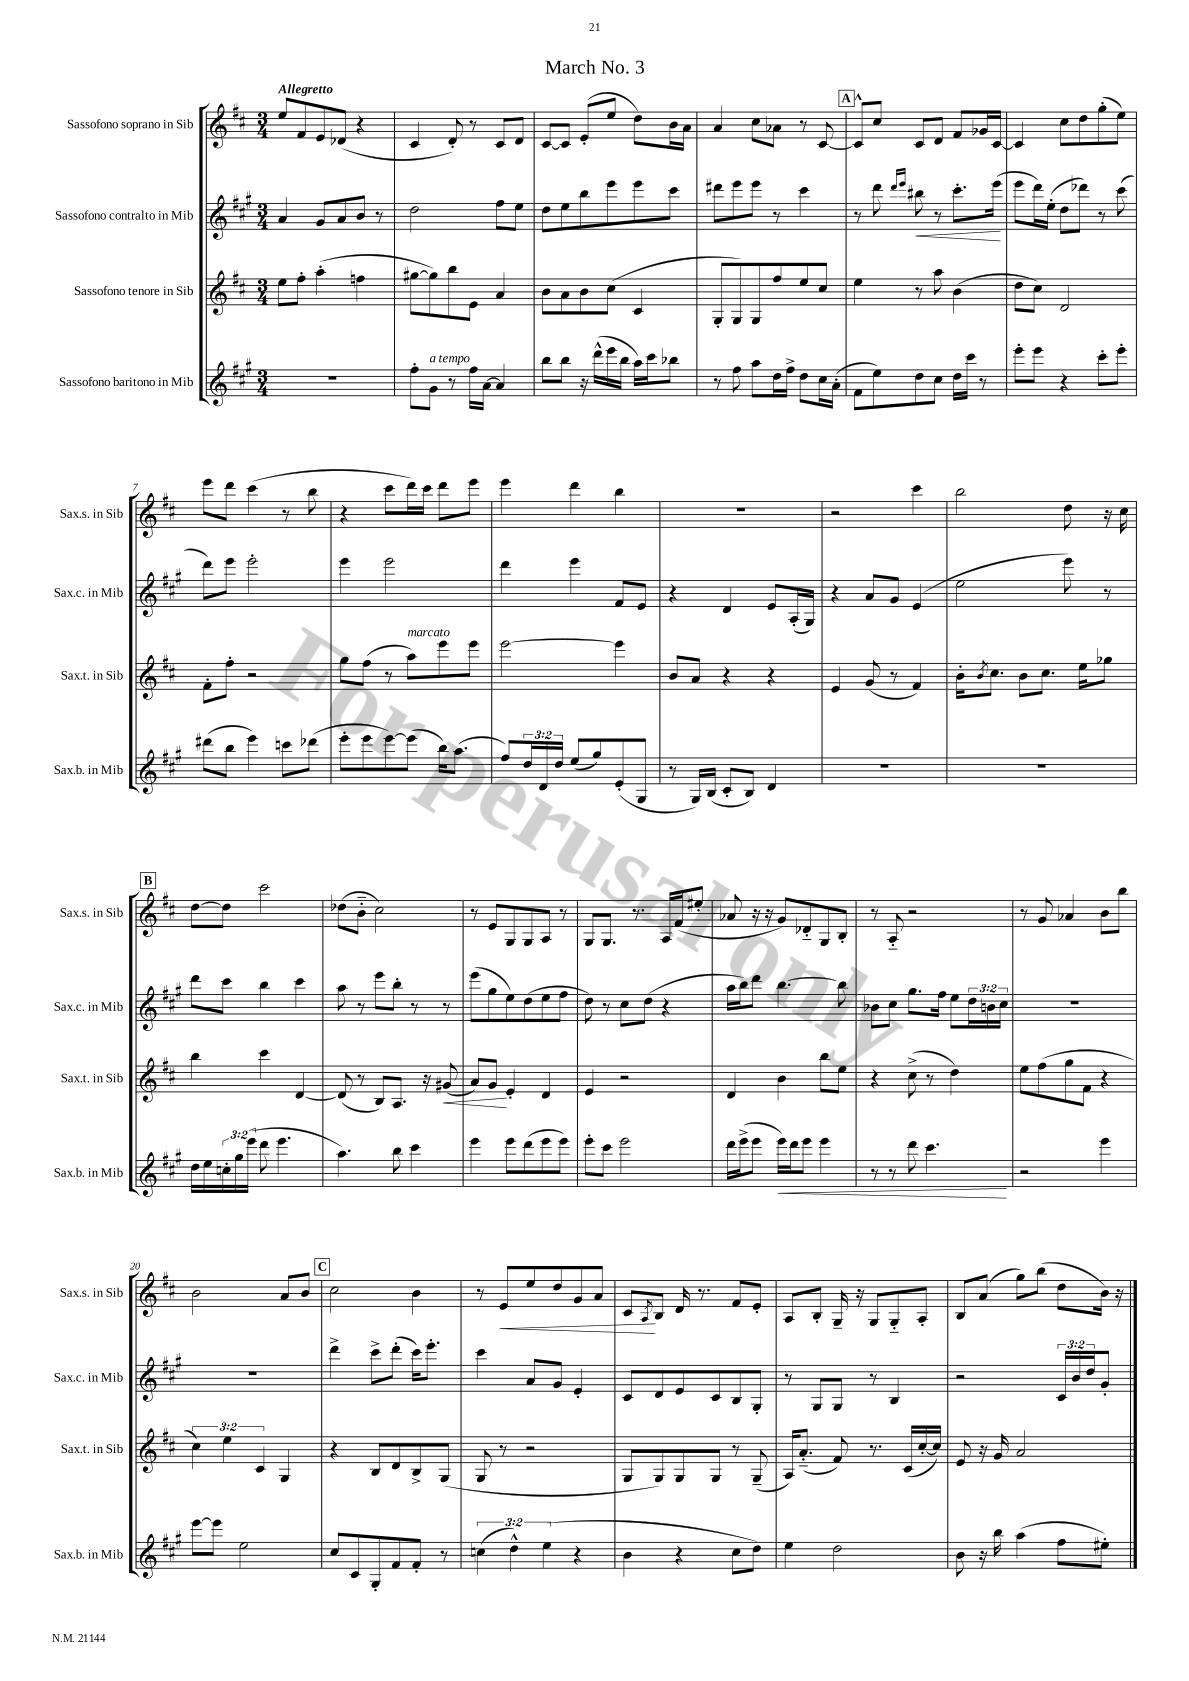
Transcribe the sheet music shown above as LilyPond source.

\header { title = "March No. 3" }
<<
\new StaffGroup <<
\new Staff = "s0" \with { instrumentName = "Sassofono soprano in Sib" shortInstrumentName = "Sax.s. in Sib" } {
    \clef treble \key d \major \numericTimeSignature \time 3/4 \tempo "Allegretto"
    e''8 fis'8 e'8 des'8( r4 |
    cis'4 d'8-.) r8 cis'8 d'8 |
    cis'8~ cis'8 e'8-.( e''8 d''8) b'16 a'16 |
    a'4 cis''8 aes'8 r8 cis'8~ |
    \mark \markup { \box "A" } cis'8-^ cis''8 cis'8 d'8 fis'8 ges'16 cis'16~ |
    cis'4 cis''8 d''8 g''8-.( e''8) |
    e'''8 d'''8 cis'''4( r8 b''8 |
    r4 cis'''8 d'''16) cis'''16 d'''8 e'''8 |
    e'''4 d'''4 b''4 |
    R2. |
    r2 cis'''4 |
    b''2 d''8 r16 cis''16 |
    \mark \markup { \box "B" } d''8~ d''8 cis'''2 |
    des''8( b'8-_ cis''2) |
    r8 e'8 g8 g8 a8 r8 |
    g8 g8. r8. a16 fis'16( eis''8-. |
    aes'8 r16 r16 g'8) des'8-_ g8 b8-. |
    r8 a8-_ r2 |
    r8 g'8 aes'4 b'8 b''8 |
    b'2 a'8 b'8 |
    \mark \markup { \box "C" } cis''2 b'4 |
    r8 e'8\< e''8 d''8 g'8 a'8 |
    cis'8\! \acciaccatura { a8 } b8 d'16 r8. fis'8 e'8-. |
    a8 b8-. g16-- r16 g8 g8-_ a8-. |
    b8 a'8( g''8) b''8( d''8 b'16) r16 \bar "|." |
}
\new Staff = "s1" \with { instrumentName = "Sassofono contralto in Mib" shortInstrumentName = "Sax.c. in Mib" } {
    \clef treble \key a \major \numericTimeSignature \time 3/4 \override Staff.TupletNumber.text = #tuplet-number::calc-fraction-text
    a'4 gis'8 a'8 b'8 r8 |
    d''2 fis''8 e''8 |
    d''8 e''8 b''8 e'''8 e'''8 cis'''8 |
    dis'''8 e'''8 e'''8 r8 cis'''4 |
    \mark \markup { \box "A" } r8 d'''8 \grace { d'''16 e'''16 } bis''8\< r8 cis'''8.-. e'''16\!( |
    e'''8 d'''16) e''16-.( d''8 des'''8) r8 cis'''8( |
    d'''8) e'''8 e'''2-. |
    e'''4 e'''2 |
    d'''4 e'''4 fis'8 e'8 |
    r4 d'4 e'8 a16-.( gis16) |
    r4 a'8 gis'8 e'4( |
    e''2 e'''8) r8 |
    \mark \markup { \box "B" } d'''8 cis'''8 b''4 cis'''4 |
    a''8 r8 e'''8 b''8-. r8 r8 |
    e'''8( gis''8 e''8) d''8( e''8 fis''8 |
    d''8) r8 cis''8 d''8( r4 |
    a''16 b''16) d'''8 b''4.~ b''8 |
    bes'8 cis''8 gis''8. fis''16 e''8 \tuplet 3/2 { d''16 b'16 cis''16 } |
    R2. |
    R2. |
    \mark \markup { \box "C" } d'''4-> cis'''8-> d'''8-.( cis'''16) e'''8.-. |
    cis'''4 a'8 gis'8 e'4-. |
    cis'8 d'8 e'8 cis'8 b8 gis8-. |
    r8 gis8 gis8 r8 b4 |
    r2 \tuplet 3/2 { cis'16 b'16 d''16 } gis'8-. \bar "|." |
}
\new Staff = "s2" \with { instrumentName = "Sassofono tenore in Sib" shortInstrumentName = "Sax.t. in Sib" } {
    \clef treble \key d \major \numericTimeSignature \time 3/4 \override Staff.TupletNumber.text = #tuplet-number::calc-fraction-text
    e''8 fis''8-. a''4-.( f''4 |
    gis''8~ gis''8) b''8 e'8 a'4 |
    b'8 a'8 b'8 cis''8( cis'4 |
    g8-. g8) g8 fis''8 e''8 cis''8 |
    \mark \markup { \box "A" } e''4 r8 a''8 b'4( |
    d''8 cis''8) d'2 |
    fis'8-. fis''8-. r2 |
    g''8 fis''8( r8 a''8^\markup { \italic "marcato" }) e'''8 e'''8 |
    e'''2~ e'''4 |
    b'8 a'8 r4 r4 |
    e'4 g'8( r8 fis'4) |
    b'16-. \acciaccatura { b'8 } cis''8. b'8 cis''8. e''16 ges''8 |
    \mark \markup { \box "B" } b''4 cis'''4 d'4~ |
    d'8( r8 b8) a8. r16 gis'8\<( |
    a'8) g'8\! e'4-. d'4 |
    e'4 r2 |
    d'4 b'4 b''8 e''8 |
    r4 cis''8->( r8 d''4) |
    e''8 fis''8( g''8 fis'8 r4 |
    \tuplet 3/2 { cis''4) e''4 cis'4 } g4 |
    \mark \markup { \box "C" } r4 b8 d'8 b8-> g8( |
    g8 r8 r2 |
    g8 g8) g8 g8 r8 g8--( |
    a16) a'8.-_( fis'8) r8. cis'16( cis''16~-. cis''16) |
    e'8 r16 g'16 a'2 \bar "|." |
}
\new Staff = "s3" \with { instrumentName = "Sassofono baritono in Mib" shortInstrumentName = "Sax.b. in Mib" } {
    \clef treble \key a \major \numericTimeSignature \time 3/4 \override Staff.TupletNumber.text = #tuplet-number::calc-fraction-text
    R2. |
    fis''8-. gis'8^\markup { \italic "a tempo" } r8 fis''16 a'16~ a'4 |
    b''8 b''8 r16 d'''16-^( e'''16 b''16 a''16) cis'''16 bes''8 |
    r8 fis''8 a''8 d''16 fis''16-> d''8 cis''16 a'16-.( |
    \mark \markup { \box "A" } fis'8 e''8) d''8 cis''8 d''16 cis'''16 r8 |
    e'''8-. e'''8 r4 cis'''8-. e'''8-. |
    dis'''8( b''8 e'''4) c'''8 des'''8( |
    e'''8-. e'''8 e'''8~) e'''8( b''16) a''8.( |
    fis''8) \tuplet 3/2 { d''16 d'16 d''16 } e''8( gis''8) e'8-.( gis8 |
    r8 gis16) b16( cis'8-. b8) d'4 |
    R2. |
    R2. |
    \mark \markup { \box "B" } d''16 e''16 \tuplet 3/2 { c''16-. gis''16 e'''16( } d'''8 e'''4. |
    a''4.) b''8 cis'''4 |
    e'''4 e'''8 d'''8( e'''8 e'''8) |
    e'''8-. cis'''8 e'''2 |
    d'''16 e'''16->( e'''8 e'''16\<) d'''16 e'''8 e'''4 |
    r8 r8 d'''8 cis'''4.\! |
    r2 e'''4 |
    e'''8~ e'''8 e''2 |
    \mark \markup { \box "C" } cis''8 cis'8 gis8-. fis'8 fis'8-. r8 |
    \tuplet 3/2 { c''4( d''4-^) e''4( } r4 |
    b'4 r4 cis''8 d''8) |
    e''4 d''2 |
    b'8 r16 b''16 a''4( fis''8 eis''8-.) \bar "|." |
}
>>
>>
